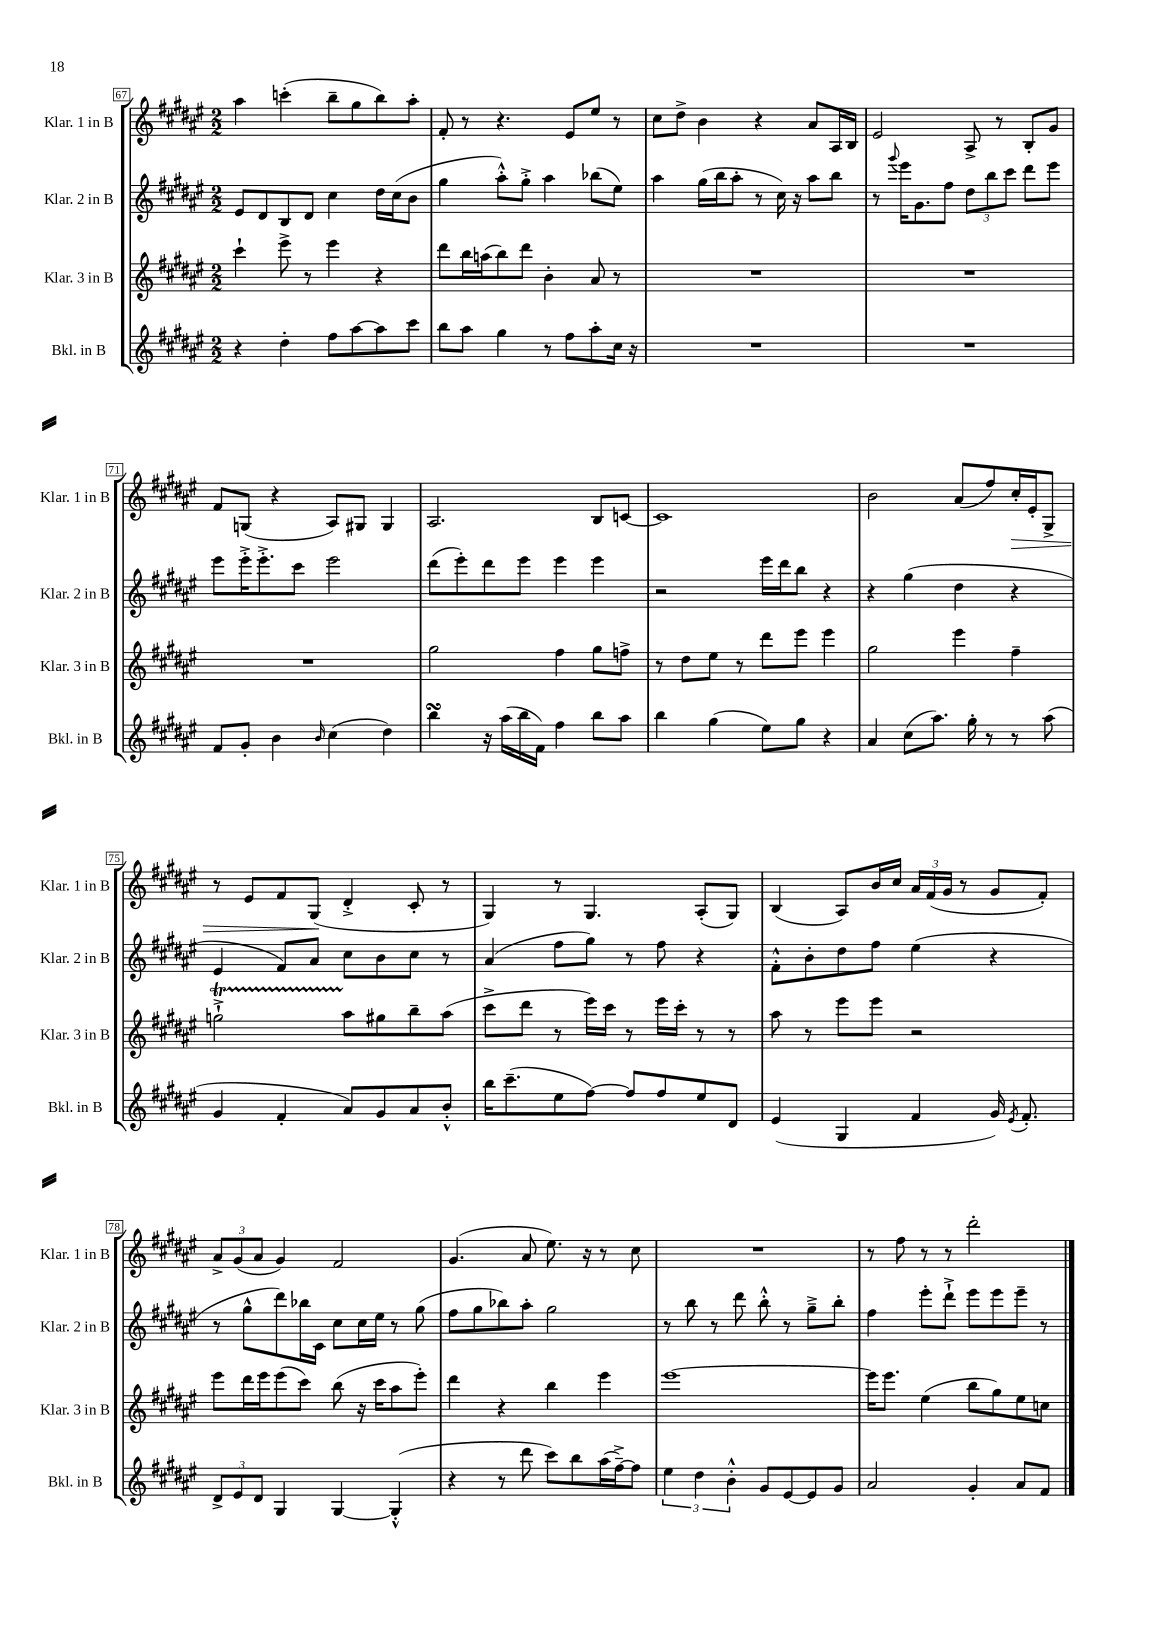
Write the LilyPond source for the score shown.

<<
\new StaffGroup <<
\new Staff = "s0" \with { instrumentName = "Klar. 1 in B" shortInstrumentName = "Klar. 1 in B" } {
    \clef treble \key fis \major \numericTimeSignature \time 2/2
    \autoBeamOff ais''4 c'''4-.( b''8[-- gis''8 b''8) ais''8]-. |
    fis'8-. r8 r4. eis'8[ eis''8] r8 |
    cis''8[ dis''8]-> b'4 r4 ais'8[ ais16 b16] |
    eis'2 ais8-> r8 b8[-. gis'8] |
    fis'8[ g8]( r4 ais8[) gis8] gis4 |
    ais2. b8[ c'8]~ |
    c'1 |
    b'2 ais'8[( fis''8) cis''16-.\> eis'16-. gis8]-> |
    r8 eis'8[ fis'8 gis8]\!( dis'4-.-> cis'8-. r8 |
    gis4) r8 gis4. ais8[-.( gis8]) |
    b4( ais8[) b'16 cis''16] \tuplet 3/2 { ais'16[ fis'16( gis'16] } r8 gis'8[ fis'8]-.) |
    \tuplet 3/2 { ais'8[-> gis'8( ais'8] } gis'4) fis'2 |
    gis'4.( ais'8 eis''8.) r16 r8 cis''8 |
    R1 |
    r8 fis''8 r8 r8 dis'''2-. \bar "|." |
}
\new Staff = "s1" \with { instrumentName = "Klar. 2 in B" shortInstrumentName = "Klar. 2 in B" } {
    \clef treble \key fis \major \numericTimeSignature \time 2/2
    \autoBeamOff eis'8[ dis'8 b8 dis'8] cis''4 dis''16[ cis''16( b'8] |
    gis''4 ais''8[-.-^) gis''8]-.-> ais''4 bes''8[( eis''8]) |
    ais''4 gis''16[( b''16 ais''8]-. r8 cis''16) r16 ais''8[ b''8] |
    r8 \appoggiatura { gis'''8 } eis'''16[ gis'8. fis''8] \tuplet 3/2 { dis''8[ b''8 cis'''8] } dis'''8[ eis'''8] |
    eis'''8[ eis'''16-.-> eis'''8.-.-> cis'''8] eis'''2 |
    dis'''8[( eis'''8-.) dis'''8 eis'''8] eis'''4 eis'''4 |
    r2 eis'''16[ dis'''16 b''8] r4 |
    r4 gis''4( dis''4 r4 |
    eis'4 fis'8[) ais'8] cis''8[ b'8 cis''8] r8 |
    ais'4( fis''8[ gis''8]) r8 fis''8 r4 |
    fis'8[-.-^ b'8-. dis''8 fis''8] eis''4( r4 |
    r8 gis''8[-^ dis'''8) bes''16 cis'16] cis''8[ cis''16 eis''16] r8 gis''8( |
    fis''8[ gis''8 bes''8) ais''8]-. gis''2 |
    r8 b''8 r8 dis'''8 b''8-.-^ r8 gis''8[---> b''8]-. |
    fis''4 eis'''8[-. dis'''8]-!-> eis'''8[ eis'''8 eis'''8]-- r8 \bar "|." |
}
\new Staff = "s2" \with { instrumentName = "Klar. 3 in B" shortInstrumentName = "Klar. 3 in B" } {
    \clef treble \key fis \major \numericTimeSignature \time 2/2
    \autoBeamOff cis'''4-! eis'''8-> r8 eis'''4 r4 |
    dis'''8[ b''16 a''16( b''8) dis'''8] b'4-. ais'8 r8 |
    R1 |
    R1 |
    R1 |
    gis''2 fis''4 gis''8[ f''8]-> |
    r8 dis''8[ eis''8] r8 dis'''8[ eis'''8] eis'''4 |
    gis''2 eis'''4 fis''4-- |
    g''2-!->\startTrillSpan ais''8[\stopTrillSpan gis''8 b''8-- ais''8]( |
    cis'''8[-> dis'''8] r8 eis'''16[) cis'''16] r8 eis'''16[ cis'''16]-. r8 r8 |
    ais''8 r8 eis'''8[ eis'''8] r2 |
    eis'''8[ dis'''16 eis'''16 eis'''8( cis'''8]) b''8( r16 cis'''16[ ais''8 eis'''8]-.) |
    dis'''4 r4 b''4 eis'''4 |
    eis'''1~ |
    eis'''16[ eis'''8.] eis''4( b''8[ gis''8) eis''8 c''8] \bar "|." |
}
\new Staff = "s3" \with { instrumentName = "Bkl. in B" shortInstrumentName = "Bkl. in B" } {
    \clef treble \key fis \major \numericTimeSignature \time 2/2
    \autoBeamOff r4 dis''4-. fis''8[ ais''8~ ais''8 cis'''8] |
    b''8[ ais''8] gis''4 r8 fis''8[ ais''8-. cis''16] r16 |
    R1 |
    R1 |
    fis'8[ gis'8]-. b'4 \grace { b'16 } cis''4( dis''4) |
    b''4\turn r16 ais''16[( b''16 fis'16]) fis''4 b''8[ ais''8] |
    b''4 gis''4( eis''8[) gis''8] r4 |
    ais'4 cis''8[( ais''8.]) gis''16-. r8 r8 ais''8( |
    gis'4 fis'4-. ais'8[) gis'8 ais'8 b'8]-.-^ |
    b''16[ cis'''8.--( eis''8 fis''8]~) fis''8[ fis''8 eis''8 dis'8] |
    eis'4( gis4 fis'4 gis'16) \acciaccatura { eis'8 } fis'8.-. |
    \tuplet 3/2 { dis'8[-> eis'8 dis'8] } gis4 gis4~ gis4-.-^( |
    r4 r8 dis'''8 cis'''8[) b''8 ais''16( fis''16~--->) fis''8] |
    \tuplet 3/2 { eis''4 dis''4 b'4-.-^ } gis'8[ eis'8~ eis'8 gis'8] |
    ais'2 gis'4-. ais'8[ fis'8] \bar "|." |
}
>>
>>
\layout { \context { \Score currentBarNumber = #67 \override BarNumber.stencil = #(make-stencil-boxer 0.1 0.3 ly:text-interface::print) } }
